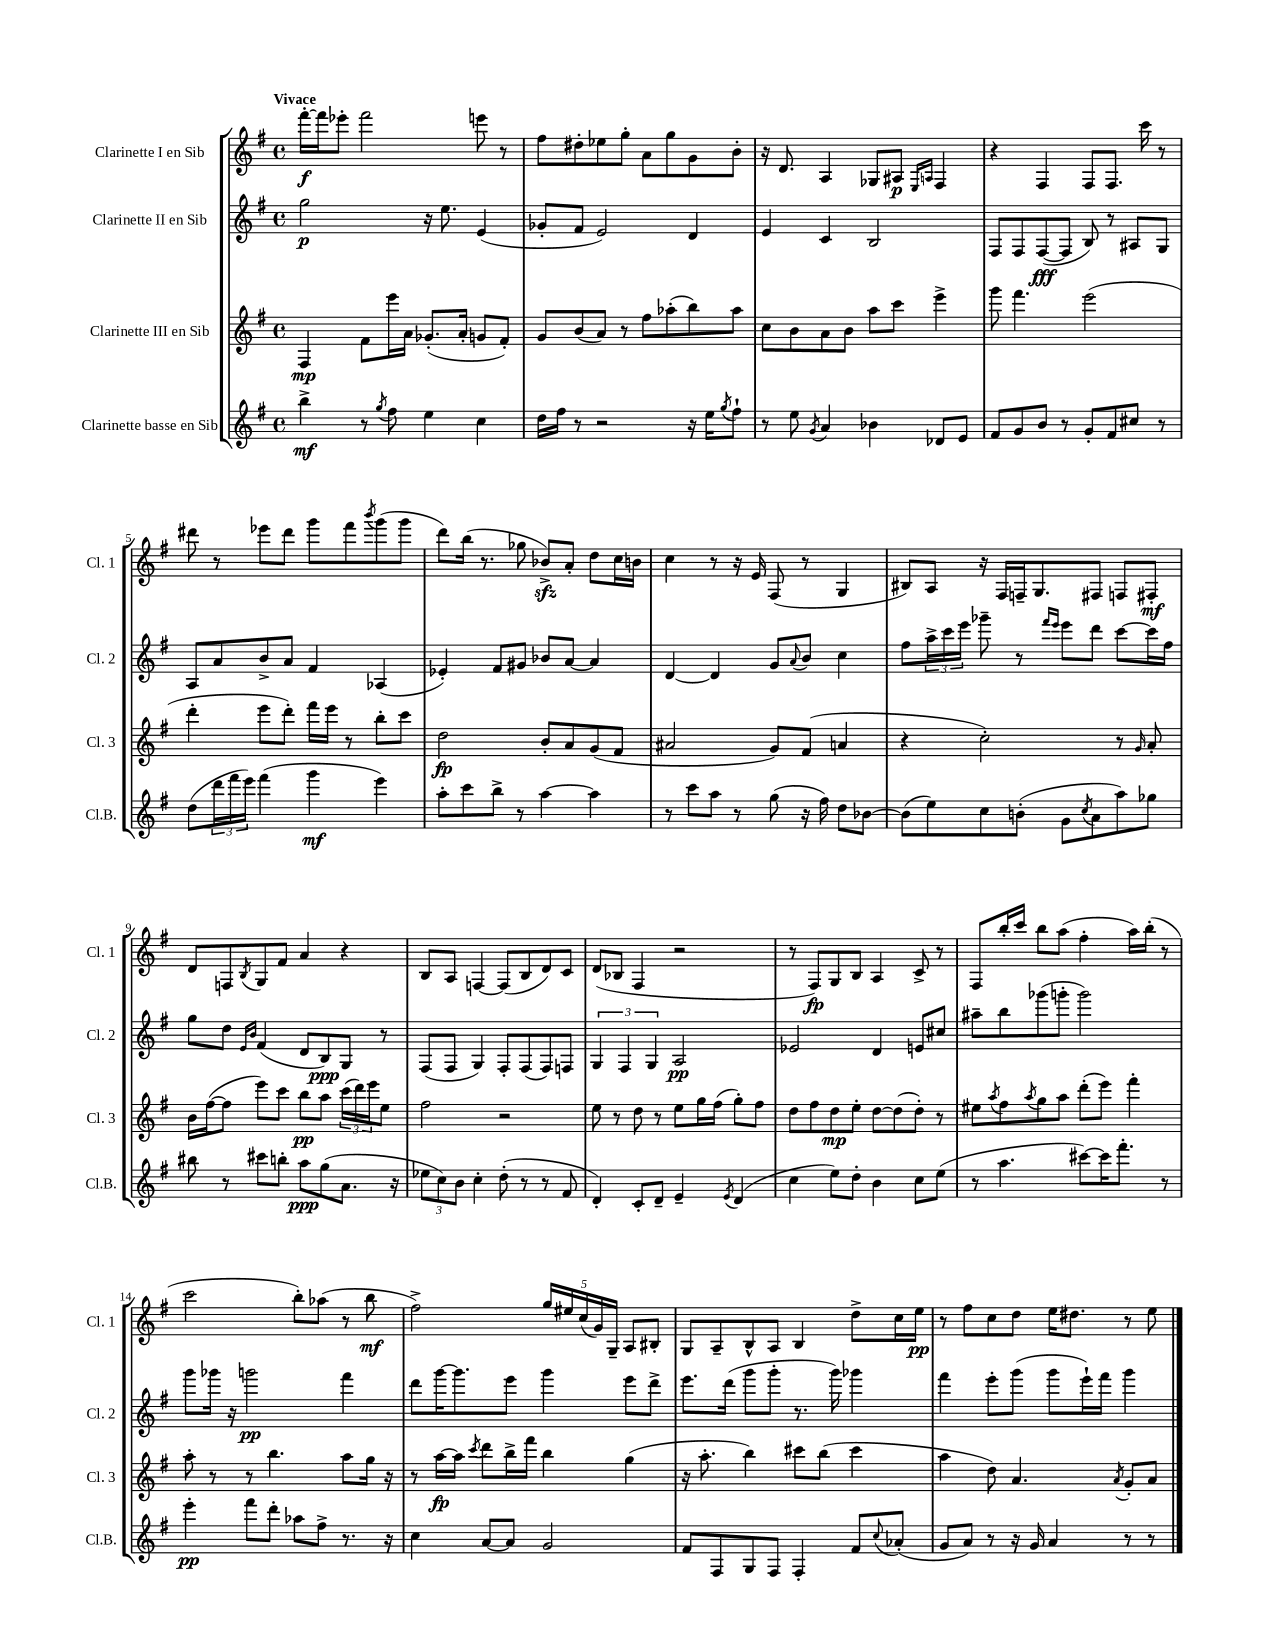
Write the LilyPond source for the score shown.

<<
\new StaffGroup <<
\new Staff = "s0" \with { instrumentName = "Clarinette I en Sib" shortInstrumentName = "Cl. 1" } {
    \clef treble \key g \major \defaultTimeSignature \time 4/4 \tempo "Vivace"
    fis'''16~-.\f fis'''16 ees'''8-. fis'''2 e'''8 r8 |
    fis''8 dis''8-. ees''8 g''8-. a'8 g''8 g'8 b'8-. |
    r16 d'8. a4 ges8 ais8\p \grace { e16 a16 } fis4 |
    r4 fis4 fis8 fis8. c'''16 r8 |
    dis'''8 r8 ees'''8 dis'''8 g'''8 fis'''8 \acciaccatura { b'''8 } g'''8( g'''8 |
    d'''8) b''16( r8. ges''8 bes'8->\sfz) a'8-. d''8 c''16 b'16 |
    c''4 r8 r16 e'16 fis8( r8 g4 |
    bis8) a8 r16 fis16 f16-- g8. fis8 f8 fis8-.\mf |
    d'8 f8 \acciaccatura { b8 } g8 fis'8 a'4 r4 |
    b8 a8 f4~ f8( b8 d'8) c'8 |
    d'8( bes8 fis4 r2 |
    r8 fis8\fp) g8 b8 a4 c'8-> r8 |
    fis8 b''16-. c'''16 b''8 a''8( fis''4-. a''16) b''16-.( r8 |
    c'''2 b''8-.) aes''8( r8 b''8\mf |
    fis''2->) \tuplet 5/4 { g''16 eis''16 c''16( g'16) g16-- } a8 bis8-. |
    g8 a8-- b8-^ a8 b4 d''8-> c''16 e''16\pp |
    r8 fis''8 c''8 d''8 e''16 dis''8. r8 e''8 \bar "|." |
}
\new Staff = "s1" \with { instrumentName = "Clarinette II en Sib" shortInstrumentName = "Cl. 2" } {
    \clef treble \key g \major \defaultTimeSignature \time 4/4
    g''2\p r16 e''8. e'4( |
    ges'8-. fis'8 e'2) d'4 |
    e'4 c'4 b2 |
    fis8 fis8 fis8~\fff( fis8 b8) r8 ais8 g8 |
    a8 a'8 b'8-> a'8 fis'4 aes4( |
    ees'4-.) fis'8 gis'8 bes'8 a'8~ a'4 |
    d'4~ d'4 g'8 \appoggiatura { a'8 } b'8 c''4 |
    fis''8 \tuplet 3/2 { a''16-> c'''16 e'''16 } ges'''8-- r8 \grace { fis'''16 e'''16 } e'''8 d'''8 c'''8~ c'''16 fis''16 |
    g''8 d''8 \grace { e'16 b'16 } fis'4( d'8 b8\ppp) g8 r8 |
    fis8( fis8 g4) fis8-. fis8( fis8) f8 |
    \tuplet 3/2 { g4 fis4 g4 } a2\pp |
    ees'2 d'4 e'8 cis''8 |
    ais''8-- b''8 ges'''8( g'''8-. g'''2) |
    g'''8 ges'''16 r16 g'''2\pp fis'''4 |
    d'''8 g'''16~ g'''8. e'''8 g'''4 e'''8 d'''8-> |
    e'''8. d'''16( g'''8 g'''8-. r8. g'''16) ges'''4 |
    fis'''4 e'''8-. g'''8( g'''8 e'''16-!) fis'''16 g'''4 \bar "|." |
}
\new Staff = "s2" \with { instrumentName = "Clarinette III en Sib" shortInstrumentName = "Cl. 3" } {
    \clef treble \key g \major \defaultTimeSignature \time 4/4
    fis4\mp fis'8 e'''16 a'16 ges'8.-.( a'16-. g'8 fis'8-.) |
    g'8 b'8( a'8) r8 fis''8 aes''8-.( b''8) aes''8 |
    c''8 b'8 a'8 b'8 a''8 c'''8 e'''4-> |
    g'''8 fis'''4. e'''2( |
    d'''4-. e'''8 d'''8-.) fis'''16 e'''16 r8 b''8-. c'''8 |
    d''2\fp b'8-. a'8 g'8( fis'8 |
    ais'2 g'8) fis'8( a'4 |
    r4 c''2-.) r8 \grace { g'16 } a'8-. |
    b'16 fis''16~( fis''8 e'''8) c'''8 b''8\pp a''8 \tuplet 3/2 { c'''16( d'''16) e'''16 } e''8 |
    fis''2 r2 |
    e''8 r8 d''8 r8 e''8 g''16 fis''16( g''8-.) fis''8 |
    d''8 fis''8 d''8\mp e''8-. d''8~ d''8( d''8-.) r8 |
    eis''8 \acciaccatura { a''8 } fis''8 \acciaccatura { a''8 } g''8 a''8 d'''8-.( e'''8) fis'''4-. |
    a''8-. r8 r8 b''4. a''8 g''16 r16 |
    r8 a''16~\fp a''16 \acciaccatura { c'''8 } d'''8 b''16-> fis'''16 b''4 g''4( |
    r16 a''8.-. b''4) cis'''8 b''8( cis'''4 |
    a''4 d''8) a'4. \acciaccatura { a'8 } g'8-. a'8 \bar "|." |
}
\new Staff = "s3" \with { instrumentName = "Clarinette basse en Sib" shortInstrumentName = "Cl.B." } {
    \clef treble \key g \major \defaultTimeSignature \time 4/4
    b''4->\mf r8 \acciaccatura { g''8 } fis''8 e''4 c''4 |
    d''16 fis''16 r8 r2 r16 e''16 \acciaccatura { g''8 } fis''8-! |
    r8 e''8 \acciaccatura { g'8 } a'4 bes'4 des'8 e'8 |
    fis'8 g'8 b'8 r8 g'8-. fis'8 cis''8 r8 |
    d''8( \tuplet 3/2 { d'''16 fis'''16 e'''16) } fis'''4( g'''4\mf e'''4) |
    a''8-. c'''8 b''8-> r8 a''4~ a''4 |
    r8 c'''8 a''8 r8 g''8( r16 fis''16) d''8 bes'8~ |
    bes'8( e''8) c''8 b'8-.( g'8 \acciaccatura { c''8 } a'8 a''8) ges''8 |
    bis''8 r8 cis'''8 b''8-. a''8\ppp g''8( a'8. r16 |
    \tuplet 3/2 { ees''8 c''8) b'8 } c''4-. d''8-.( r8 r8 fis'8 |
    d'4-.) c'8-. d'8-- e'4-- \acciaccatura { e'8 } d'4( |
    c''4 e''8) d''8-. b'4 c''8 e''8( |
    r8 a''4. cis'''8~) cis'''16 fis'''8.-. r8 |
    e'''4-.\pp fis'''8 d'''8-. aes''8 fis''8-> r8. r16 |
    c''4 a'8~ a'8 g'2 |
    fis'8 fis8 g8 fis8 fis4-. fis'8 \appoggiatura { c''8 } aes'8-.( |
    g'8 a'8) r8 r16 g'16 a'4 r8 r8 \bar "|." |
}
>>
>>
